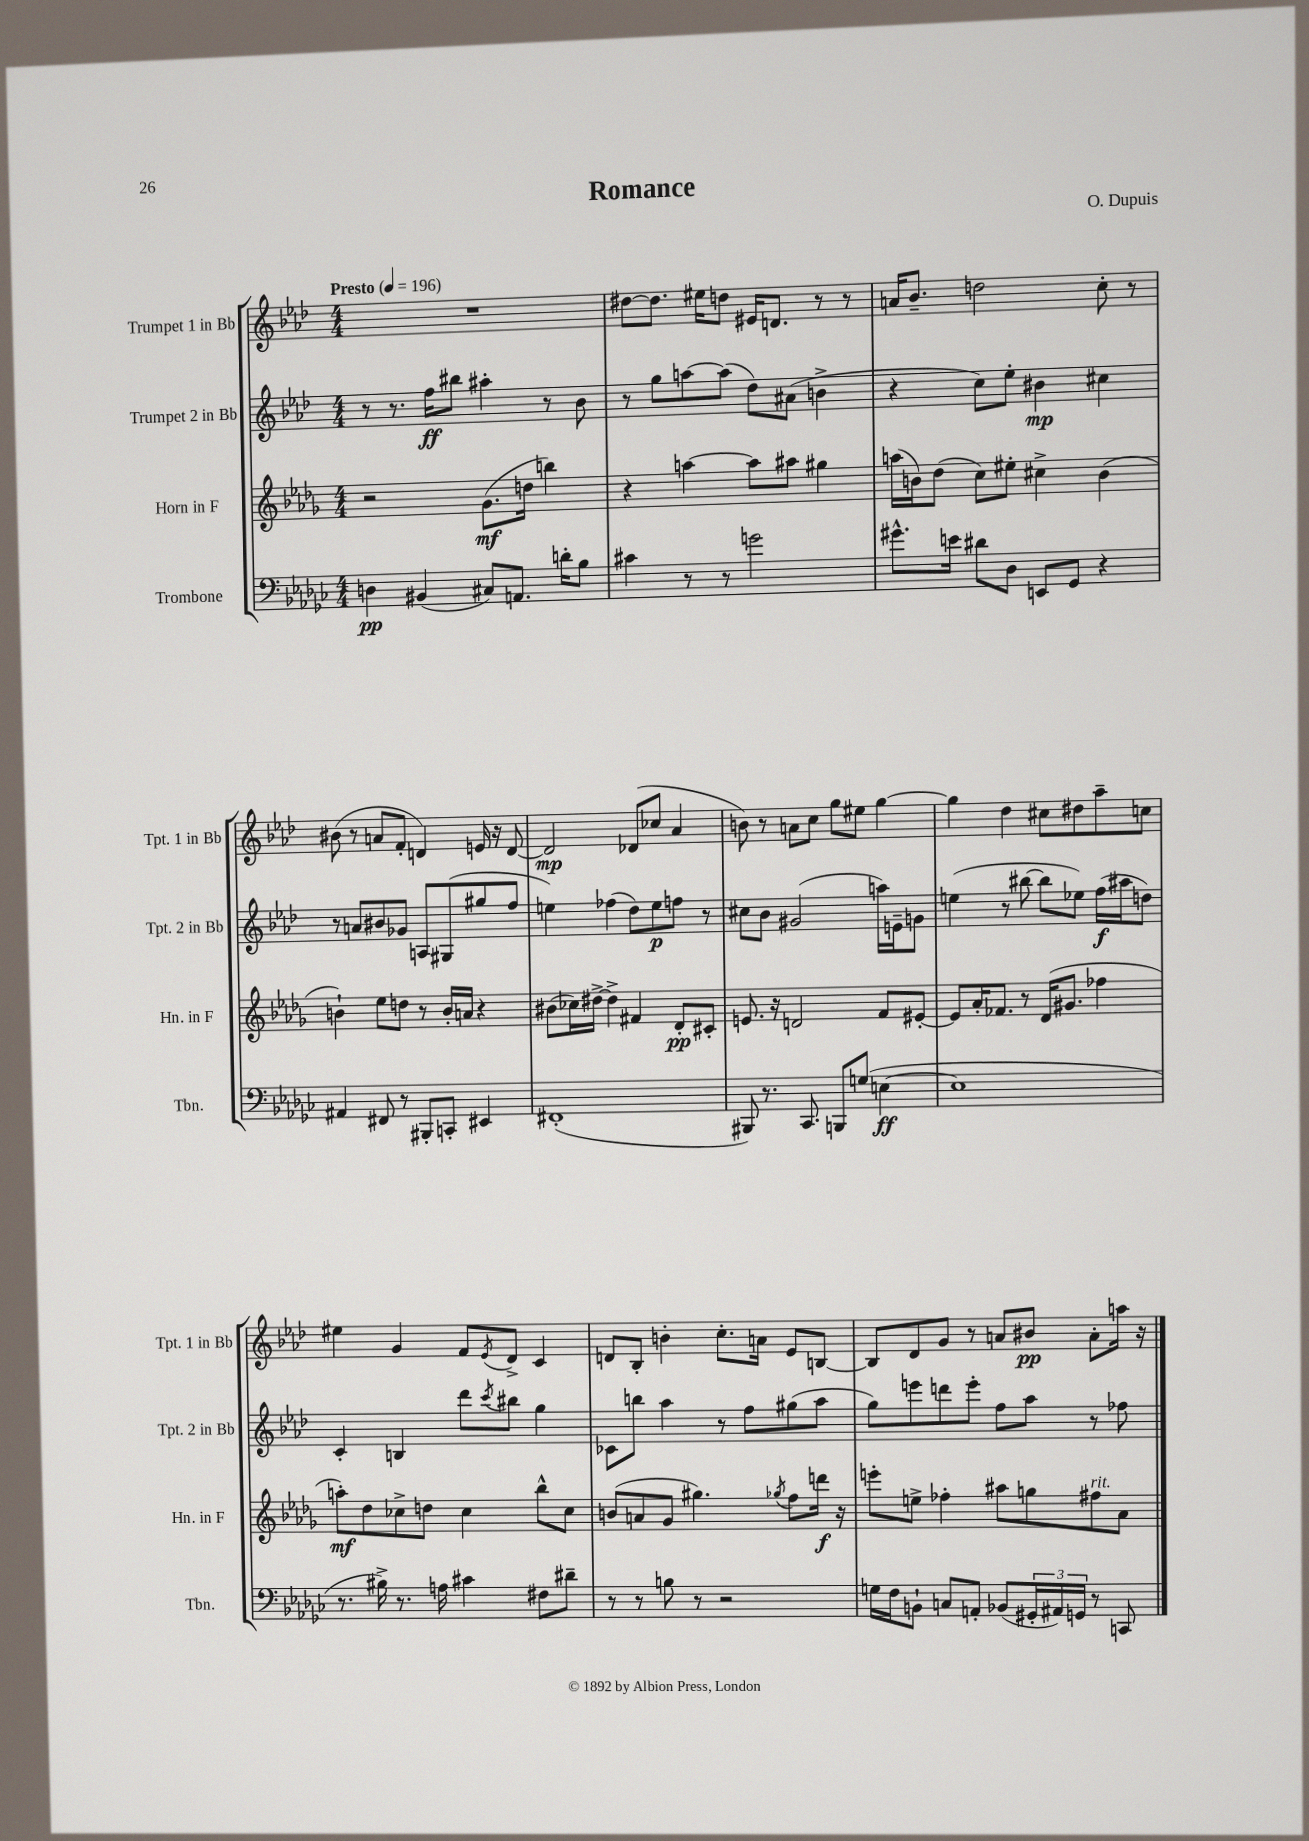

**kern	**dynam	**kern	**dynam	**kern	**dynam	**kern	**dynam
*part4	*part4	*part3	*part3	*part2	*part2	*part1	*part1
*staff4	*staff4	*staff3	*staff3	*staff2	*staff2	*staff1	*staff1
*I"Trombone	*	*I"Horn in F	*	*I"Trumpet 2 in Bb	*	*I"Trumpet 1 in Bb	*
*I'Tbn.	*	*I'Hn. in F	*	*I'Tpt. 2 in Bb	*	*I'Tpt. 1 in Bb	*
*clefF4	*	*clefG2	*	*clefG2	*	*clefG2	*
*k[b-e-a-d-g-c-]	*	*k[b-e-a-d-g-]	*	*k[b-e-a-d-]	*	*k[b-e-a-d-]	*
*M4/4	*	*M4/4	*	*M4/4	*	*M4/4	*
*MM196	*	*MM196	*	*MM196	*	*MM196	*
=1	=1	=1	=1	=1	=1	=1	=1
!	!	!	!	!	!	!LO:TX:a:B:t=Presto	!
4Dn\	pp	2r	.	8r	.	1r	.
.	.	.	.	8.r	.	.	.
(4BB#X/	.	.	.	.	.	.	.
.	.	.	.	16ff\KL	ff	.	.
.	.	.	.	8bb#X\J	.	.	.
8C#X/L)	.	(8.g-\L	mf	4aa#X'\	.	.	.
8.AAn/J	.	.	.	.	.	.	.
.	.	16ddn\Jk	.	.	.	.	.
.	.	4bbn\)	.	8r	.	.	.
16dn'\KL	.	.	.	.	.	.	.
8B-\J	.	.	.	8b-\	.	.	.
=2	=2	=2	=2	=2	=2	=2	=2
4c#X\	.	4r	.	8r	.	[8dd#X\L	.
.	.	.	.	8gg\L	.	8.dd#\J]	.
8r	.	[4aan\	.	[8aan\	.	.	.
.	.	.	.	.	.	16ee#X\KL	.
8r	.	.	.	(8aa\J]	.	8ddn\J	.
2gn\	.	8aa\L]	.	8dd-\L)	.	16e#X/KL	.
.	.	.	.	.	.	8.dn/J	.
.	.	8aa#X\J	.	(8a#X\J	.	.	.
.	.	4gg#X\	.	4bn^\	.	8r	.
.	.	.	.	.	.	8r	.
=3	=3	=3	=3	=3	=3	=3	=3
8.g#X^^\L	.	(16aan\LL	.	4r	.	16an/KL	.
.	.	16bn\J)	.	.	.	8.b-~/J	.
.	.	(8dd-\J	.	.	.	.	.
16en\Jk	.	.	.	.	.	.	.
8d#X\L	.	8cc\L)	.	8cc\L)	.	2ddn\	.
8D-\J	.	8ee#X'\J	.	8ee-'\J	.	.	.
8EEn/L	.	4cc#X^\	.	4b#X\	mp	.	.
8GG-/J	.	.	.	.	.	.	.
4r	.	(4b\	.	4cc#X\	.	8cc'\	.
.	.	.	.	.	.	8r	.
!!LO:LB:g=z
=4	=4	=4	=4	=4	=4	=4	=4
4AA#X/	.	4bn`\)	.	8r	.	(8b#X\	.
.	.	.	.	8an/L	.	8r	.
8FF#X/	.	8ee-\L	.	8b#X/	.	8an/L	.
8r	.	8ddn\J	.	8g-X/J	.	8f'/J	.
8BBB#X'/L	.	8r	.	8An/L	.	4dn/)	.
8CCn'/J	.	16b'/LL	.	(8G#X/	.	.	.
.	.	16an/JJ	.	.	.	.	.
4EE#X/	.	4r	.	8gg#X/	.	16en/	.
.	.	.	.	.	.	16r	.
.	.	.	.	8ff/J	.	[8d/	.
=5	=5	=5	=5	=5	=5	=5	=5
(1FF#X'	.	(8b#X\L	.	4een\)	.	2d/]	mp
.	.	16cc-X\L)	.	.	.	.	.
.	.	[16dd#X^\JJ	.	.	.	.	.
.	.	4dd#^\]	.	(4ff-X\	.	.	.
.	.	4f#X/	.	8dd-\L)	.	(8d-X/L	.
.	.	.	.	8ee\	p	8cc-X/J	.
.	.	8d-'/L	pp	8ffn\J	.	4a-/	.
.	.	8c#X'/J	.	8r	.	.	.
=6	=6	=6	=6	=6	=6	=6	=6
8BBB#X/)	.	8.en/	.	8cc#X\L	.	8bn\)	.
8.r	.	.	.	8b-\J	.	8r	.
.	.	16r	.	.	.	.	.
.	.	2dn/	.	(2g#X/	.	8an\L	.
8.CC-/	.	.	.	.	.	.	.
.	.	.	.	.	.	8cc\J	.
8BBBn/L	.	.	.	.	.	8gg\L	.
(8Gn/J	.	.	.	.	.	8ee#X\J	.
[4En\	ff	8f/L	.	16aan\LL)	.	[4gg\	.
.	.	.	.	16en~\J	.	.	.
.	.	[8e#X'/J	.	8gn\J	.	.	.
=7	=7	=7	=7	=7	=7	=7	=7
1E]	.	8e#/L]	.	(4een\	.	4gg\]	.
.	.	16a-'/K	.	.	.	.	.
.	.	8.f-X/J	.	.	.	.	.
.	.	.	.	8r	.	4dd-\	.
.	.	8r	.	[8bb#X\	.	.	.
.	.	(16d-/KL	.	8bb#\L]	.	8cc#X\L	.
.	.	8.g#X/J	.	.	.	.	.
.	.	.	.	8ee-X\J)	.	8dd#X\	.
.	.	4ff-X\	.	(16ff\LL	f	8aa-~\	.
.	.	.	.	16aa#X\J	.	.	.
.	.	.	.	8ddn\J)	.	8ccn\J	.
!!LO:LB:g=z
=8	=8	=8	=8	=8	=8	=8	=8
8.r	.	8aan'\L)	mf	4c'/	.	4ee#X\	.
.	.	8dd-\	.	.	.	.	.
16B#X^\)	.	.	.	.	.	.	.
8.r	.	8cc-X^\	.	4Bn/	.	4g/	.
.	.	8ddn\J	.	.	.	.	.
16An\	.	.	.	.	.	.	.
4c#X\	.	4cc-\	.	8ddd-\L	.	8f/L	.
.	.	.	.	8qccc/	.	8qe-/	.
.	.	.	.	8bb#X\J	.	8d-^/J	.
8F#X\L	.	8bb-^^\L	.	4gg\	.	4c/	.
8d#X~\J	.	8cc-\J	.	.	.	.	.
=9	=9	=9	=9	=9	=9	=9	=9
8r	.	(8bn/L	.	8c-X\L	.	8dn/L	.
8r	.	8an/	.	8bbn\J	.	8B-'/J	.
8Bn\	.	8g-/J	.	4aa-\	.	4bn'\	.
8r	.	4.gg#X\)	.	.	.	.	.
2r	.	.	.	8r	.	8.cc'\L	.
.	.	.	.	8ff\L	.	.	.
.	.	.	.	.	.	16an\Jk	.
.	.	8qgg-X/	.	.	.	.	.
.	.	8ff\L	.	(8gg#X\	.	8e-/L	.
.	.	16dddn\Jk	f	8aa-\J	.	[8Bn/J	.
.	.	16r	.	.	.	.	.
=10	=10	=10	=10	=10	=10	=10	=10
16Gn\LL	.	8eeen'\L	.	8gg\L)	.	8B/L]	.
16F\J	.	.	.	.	.	.	.
8BBn`\J	.	8een^\J	.	8eeen\	.	8d-/	.
8Cn/L	.	4ff-X'\	.	8dddn\	.	8g/J	.
8AAn'/J	.	.	.	8eee'\J	.	8r	.
(8BB-X/L	.	8aa#X\L	.	8ff\L	.	8an/L	.
24GG#X'/L	.	8ggn\	.	8aa-\J	.	8b#X/J	pp
24AA#X/)	.	.	.	.	.	.	.
24GGn/JJ	.	.	.	.	.	.	.
!	!	!LO:TX:a:i:t=rit.	!	!	!	!	!
8r	.	8ff#X\	.	8r	.	8a'\L	.
8CCn/	.	8a-\J	.	8ff-X\	.	16aan\Jk	.
.	.	.	.	.	.	16r	.
==	==	==	==	==	==	==	==
*-	*-	*-	*-	*-	*-	*-	*-
